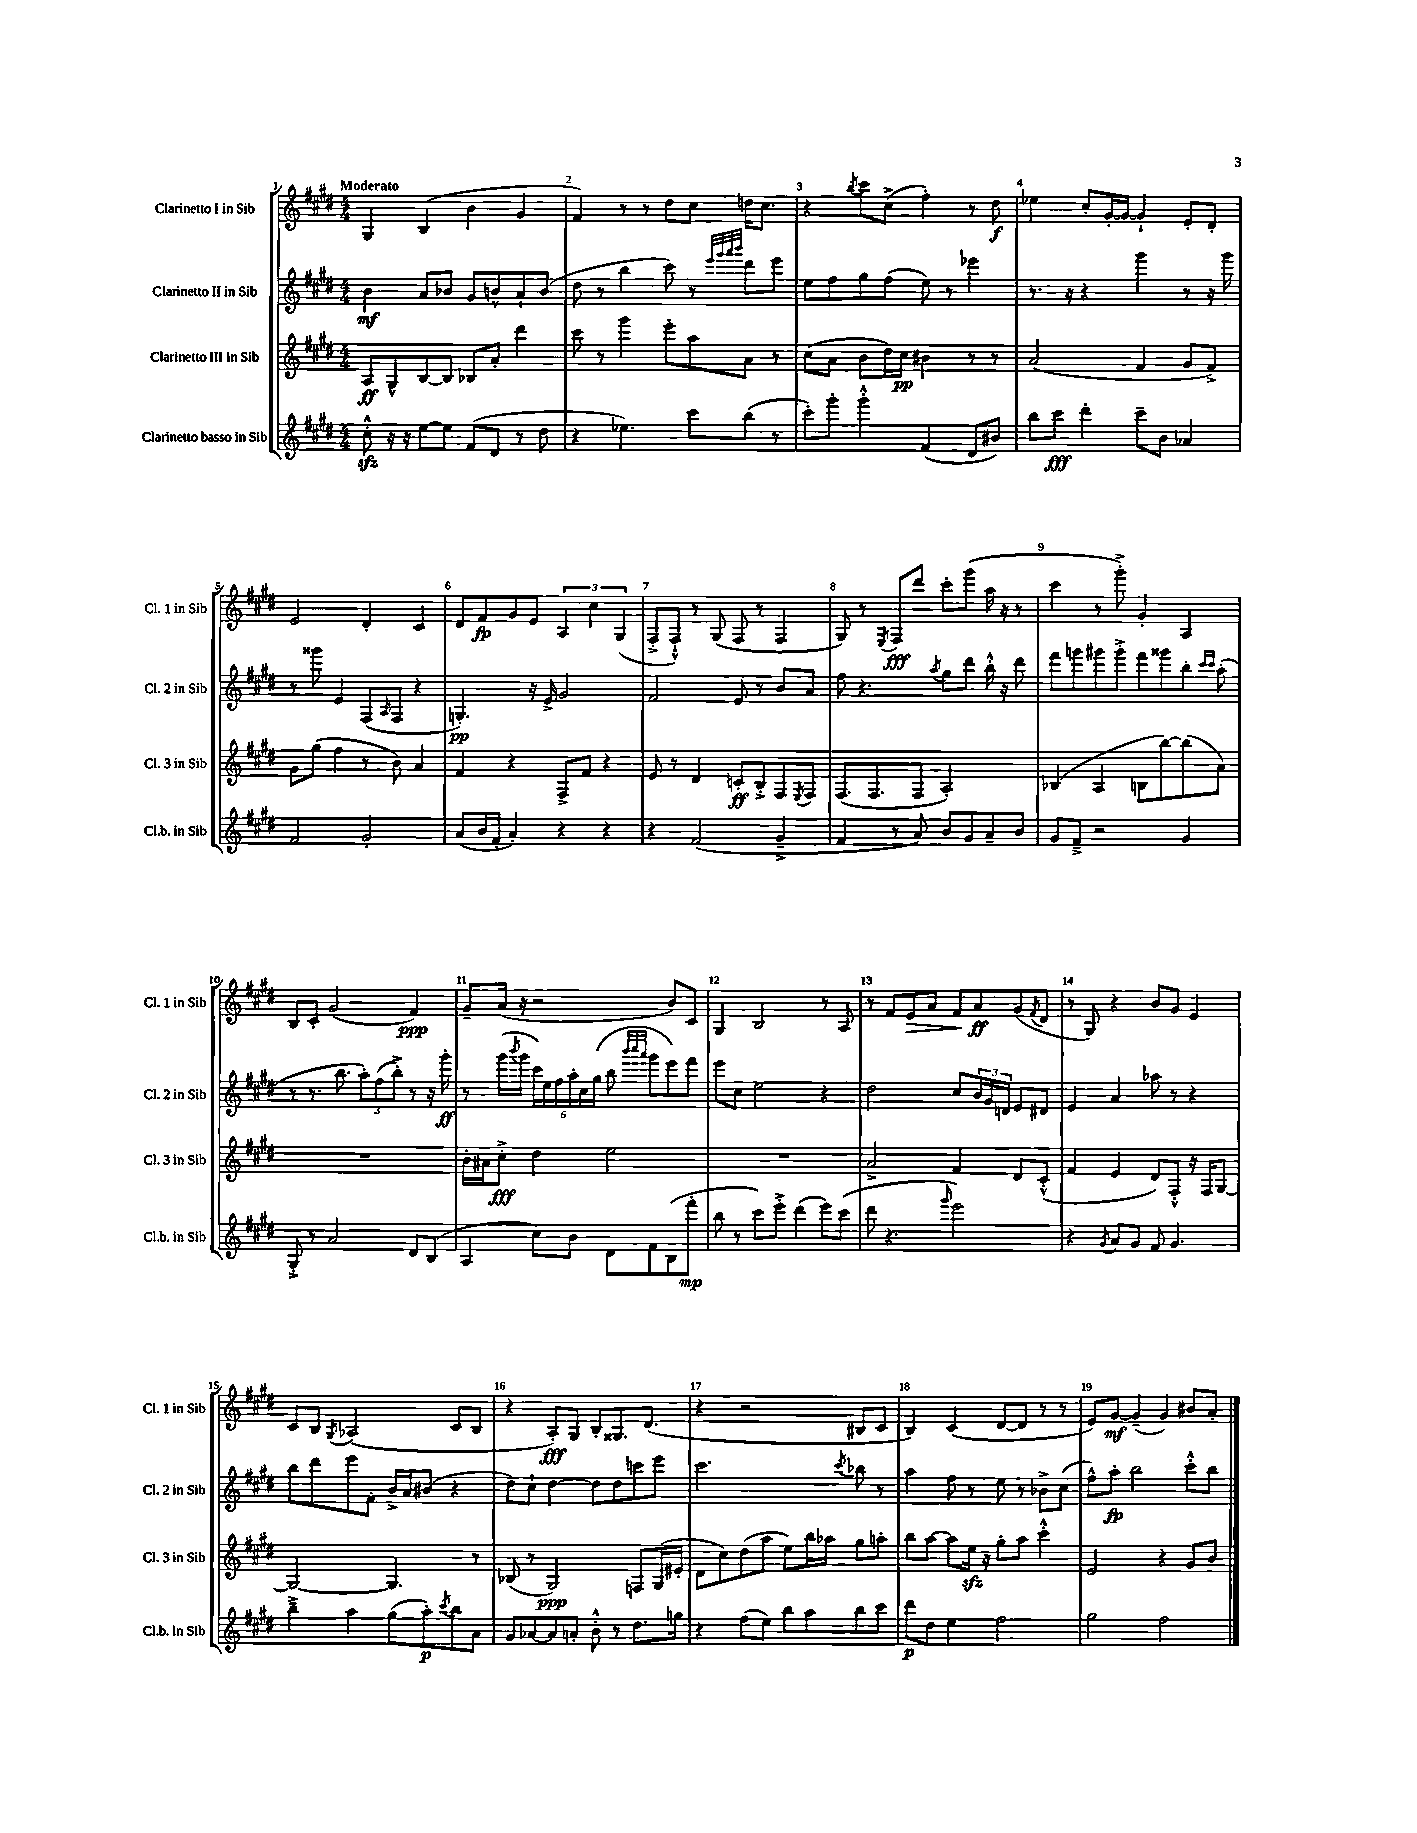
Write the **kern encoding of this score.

**kern	**kern	**kern	**kern
*staff4	*staff3	*staff2	*staff1
*clefG2	*clefG2	*clefG2	*clefG2
*k[f#c#g#d#]	*k[f#c#g#d#]	*k[f#c#g#d#]	*k[f#c#g#d#]
*M4/4	*M4/4	*M4/4	*M4/4
8cc#'^^\	8A/L	4b\	4G#/
16r	8G#^^/	.	.
16r	.	.	.
[8ee\L	[8B/	8a/L	(4B/
8ee\]J	8B/]J	8b-/J	.
(8f#/L	8B-/L	8g#/L	4b\
8d#/J	8a'/J	8b^^/	.
8r	4ddd#\	8a`/	4g#/
8dd#\	.	(8b/J	.
=	=	=	=
4r	8ccc#\	8dd#\	4f#/)
.	8r	8r	.
4.ee-\)	4ggg#\	4bb\	8r
.	.	.	8r
.	8eee'\L	8ccc#\)	8dd#\L
8ccc#\L	8aa\	8r	8cc#\J
.	.	32qqeee/LLL	.
.	.	32qqggg#/	.
.	.	32qqaaa/	.
.	.	32qqbbb/JJJ	.
(8bb\J	8a\J	8ddd#\L	16dd\LK
.	.	.	8.cc#\J
8r	8r	8eee\J	.
=	=	=	=
8ccc#'\L)	(8cc#\L	8ee\L	4r
8ggg#'\J	8a\J	8ff#\	.
.	.	.	8qbb/
4ggg#'^^\	8b\L	8gg#\	8ccc#\L
.	16dd#\L)	(8ff#\J	(8cc#^\J
.	16cc#\JJ	.	.
(4f#/	4b#\	8ee\)	4ff#'\)
.	.	8r	.
8d#/L	8r	4eee-\	8r
8b#/J)	8r	.	8dd#\
=	=	=	=
8bb\L	(2a/	8.r	4ee-\
8ccc#\J	.	.	.
.	.	16r	.
4ddd#'\	.	4r	8cc#'/L
.	.	.	[16g#'/L
.	.	.	16g#/_JJ
8ccc#~\L	4f#/	4ggg#\	4g#`/]
8b\J	.	.	.
4a-/	8g#/L	8r	8e'/L
.	8f#^/J)	16r	8d#'/J
.	.	16ggg#\	.
=	=	=	=
2f#/	8g#\L	8r	2e/
.	(8gg#\J	8ggg##\	.
.	4ff#\	4e/	.
2g#'/	8r	(8F#/L	4d#'/
.	.	16qqA/	.
.	8b\)	8F#/J	.
.	4a/	4r	4c#/
=	=	=	=
(8a/L	4f#/	4.G'/)	8d#/L
16b/L	.	.	8f#/
16f#'/JJ	.	.	.
4a'/)	4r	.	8g#/
.	.	16r	8e/J
.	.	16e^/	.
4r	8F#^/L	2g#/	6A/
.	8f#/J	.	.
.	.	.	6cc#\
4r	4r	.	.
.	.	.	(6G#/
=	=	=	=
4r	8e/	2f#/	8F#'^/L
.	8r	.	8F#`^^/J)
(2f#/	4d#/	.	8r
.	.	.	(8G#/
.	8c'/L	8e/	8F#/
.	8B'^/	8r	8r
4g#~^/	8F#/	8b/L	4F#/
.	8qE/	.	.
.	8F#/J	8a/J	.
=	=	=	=
4f#/	(8.F#/L	8ff#\	8G#/)
.	.	4.r	8r
.	8.F#/	.	.
.	.	.	8qE/
8r	.	.	8F#/L
8a/)	8F#/J	.	8ddd#/J
.	.	8qaa/	.
8b/L	2A'/)	8gg#\L	8ccc#'\L
8g#/	.	8ddd#\J	(8ggg#\J
8a~/	.	16bb'^^\	16aa\
.	.	16r	16r
8b/J	.	8ddd#\	8r
=	=	=	=
8g#/L	(4B-/	8fff#\L	4ccc#\
8f#~^/J	.	8ggg\	.
2r	4A/	8ggg#\	8r
.	.	8ggg#'^\J	8ggg#'^\)
.	8B\L	8fff#\L	4g#'/
.	[8bb\)	8ggg##\	.
4g#/	(8bb\]	8bb'\J	4A/
.	.	16qqccc#/LL	.
.	.	16qqccc#/JJ	.
.	8a\J)	(8aa'\	.
=	=	=	=
8G#'^/	1r	8r	8B/L
8r	.	8.r	8c#'/J
2a/	.	.	(2g#/
.	.	8.bb\	.
.	.	12aa'\L)	.
.	.	(12ff#\	.
.	.	12bb'^\J)	.
8d#/L	.	8r	4f#/)
(8B/J	.	16r	.
.	.	16ggg#'\	.
=	=	=	=
4A/	16b'\LL	8r	8g#~/L
.	16a#\J	.	.
.	8cc#'^\J	(16ggg#\LL	(16a/Jk
.	.	8qbbb/	.
.	.	16ggg#\JJ	16r
8cc#\L)	4dd#\	24ccc#\LL)	2r
.	.	24ee\	.
.	.	24ff#\	.
8b\J	.	24aa'\	.
.	.	24cc#\	.
.	.	(24gg#\JJ	.
8d#\L	2ee\	8bb\	.
.	.	32qqbbb/LLL	.
.	.	32qqcccc#/	.
.	.	32qqaaa/JJJ	.
8f#\	.	8ggg#\L	.
(8B\	.	8eee\)	8b/L)
8fff#'\J	.	8fff#\J	8c#/J
=	=	=	=
8bb\	1r	8eee\L	4G#/
8r	.	8cc#\J	.
8ccc#\L)	.	2ee\	2B/
8eee'^\J	.	.	.
(4ddd#\	.	.	.
8eee\L)	.	4r	8r
(8ccc#\J	.	.	8A/
=	=	=	=
8ddd#\	2a^/	2dd#\	8r
4.r	.	.	8f#/L
.	.	.	8e/
.	.	.	8a/J
16qqggg#/	.	.	.
2eee\)	4f#/	8cc#/L	8f#/L
.	.	24b/L	8a/
.	.	24g#/	.
.	.	24d/JJ	.
.	8d#/L	8e/L	(8g#/
.	.	.	8qf#/
.	(8c#'^^/J	8d#/J	8d#/J
=	=	=	=
4r	4f#/	4e/	8r
.	.	.	8G#/)
8qg#/	.	.	.
8a/L	4e/	4a/	4r
8g#/J	.	.	.
8f#/	8d#/L)	8aa-\	8b/L
4.g#/	8F#'^^/J	8r	8g#/J
.	16r	4r	4e/
.	16F#/LK	.	.
.	[8G#/J	.	.
=	=	=	=
4bb~^\	2G#/_	8bb\L	8c#/L
.	.	8ddd#\	8B/J
.	.	.	8qG#/
4aa\	.	8eee\	(2A-/
.	.	8f#'\J	.
(8gg#\L	4.G#/]	16b^/LL	.
.	.	16a/J	.
8aa'\)	.	(8b#/J	.
8qccc#/	.	.	.
8bb\	.	4r	8c#/L
8a\J	8r	.	8B/J
=	=	=	=
8g#/L	(8B-/	8dd#\L)	4r
[8a-/	8r	8cc#`\J	.
8a-/]	2G#/)	[4dd#\	8A'/L)
8a'/J	.	.	8G#/J
8b'^^\	.	8dd#\]L	8B'/L
8r	.	8dd#\	8.G##/
8.dd#\L	8F/L	8ccc\	.
.	.	.	(8.d#/J
.	(16G#/L	8eee\J	.
16gg\Jk	16e#'/JJ	.	.
=	=	=	=
4r	8d#\L	2.ccc#\	4r
.	8cc#\)	.	.
(8ff#\L	(8dd#\	.	2r
8ee\J)	8aa\J	.	.
8bb\L	8ee\L)	.	.
8aa\	16bb\L	.	.
.	16aa-\JJ	.	.
.	.	8qccc#/	.
8bb\	8gg#\L	8bb-\	8B#/L
8ccc#\J	8aa'\J	8r	8c#/J
=	=	=	=
8ddd#\L	8bb\L	4aa\	4B/)
8dd#\J	[8aa\J	.	.
4ee\	8aa\]L	8ff#\	(4c#/
.	16ee\Jk	8r	.
.	16r	.	.
2ff#\	8gg#'\L	8ee\	[8d#/L
.	8aa\J	8r	8d#/]J
.	4ccc#'^^\	8b-^\L	8r
.	.	(8cc#\J	8r
=	=	=	=
2gg#\	2e/	8ff#^^\L)	8e/L)
.	.	8aa'\J	[8g#/J
.	.	2bb\	(4g#~/]
2ff#\	4r	.	4g#/)
.	8g#/L	8ccc#'^^\L	8b#/L
.	8b/J	8bb\J	8a'/J
==	==	==	==
*-	*-	*-	*-
